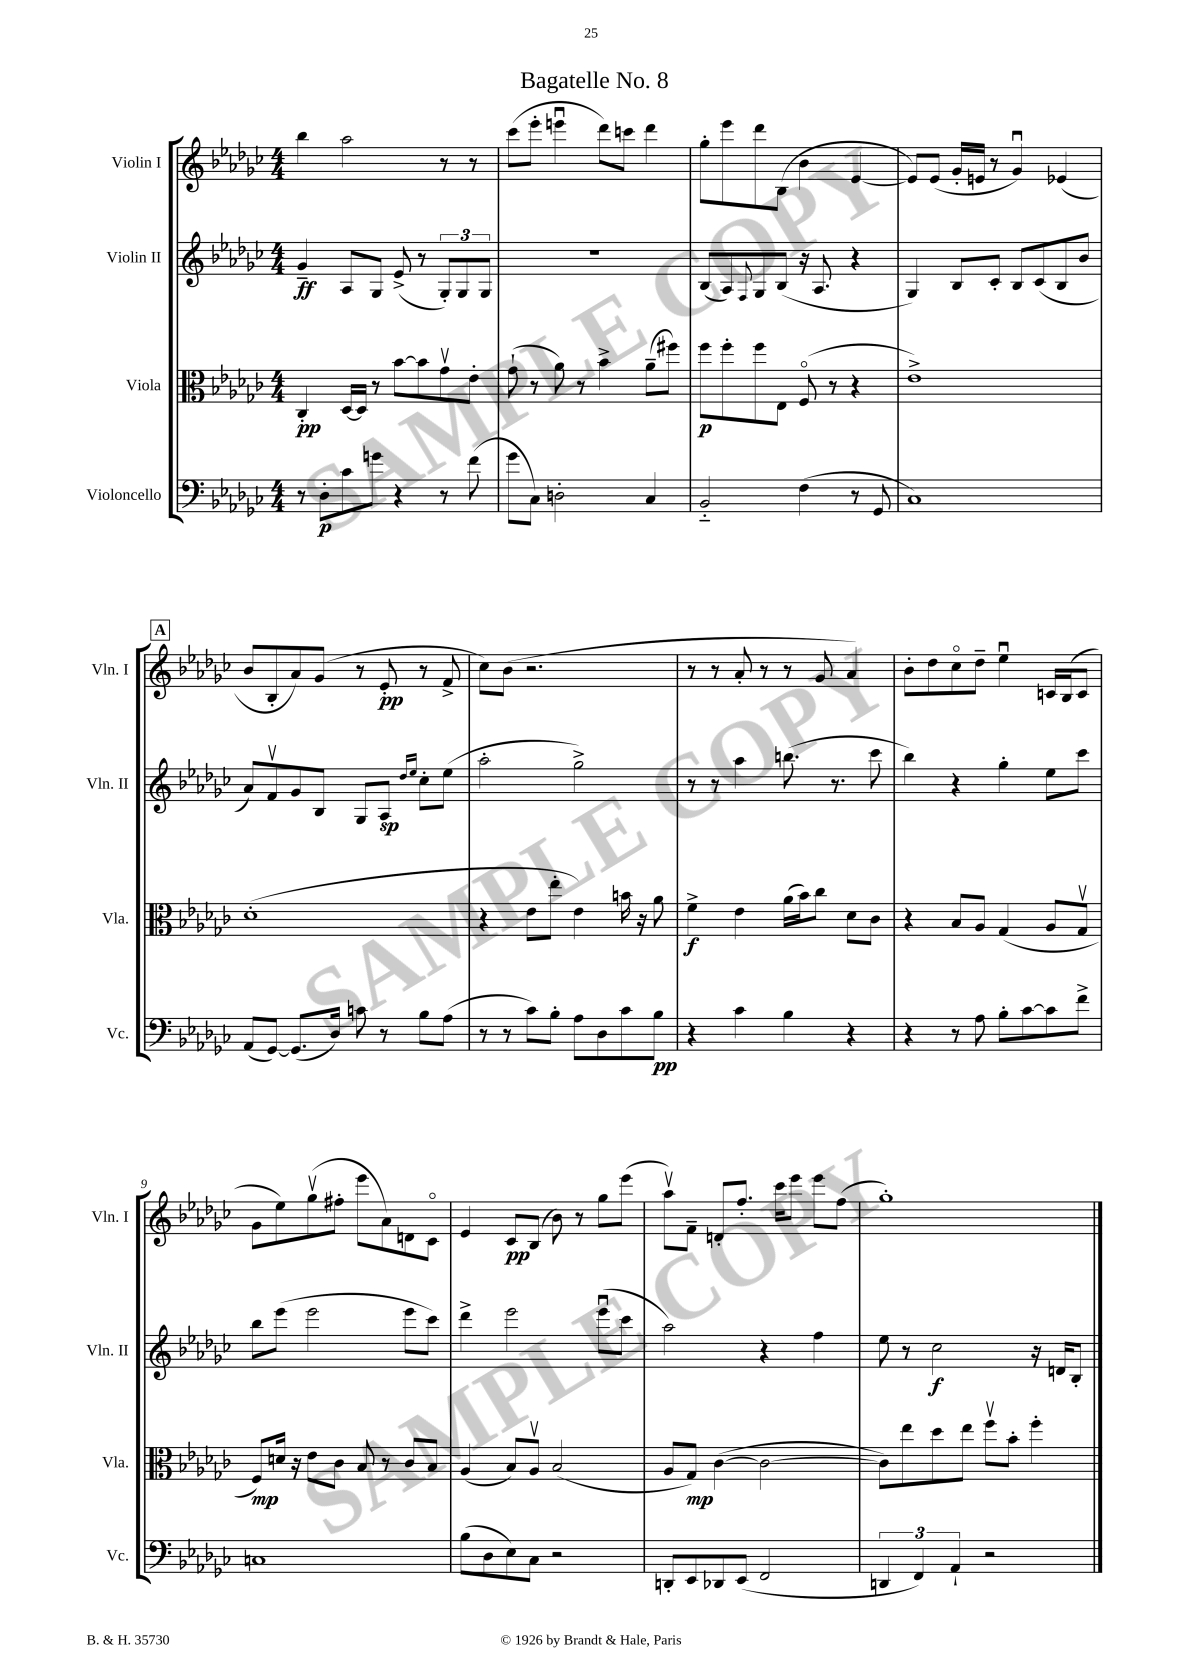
\header { title = "Bagatelle No. 8" }
<<
\new StaffGroup <<
\new Staff = "s0" \with { instrumentName = "Violin I" shortInstrumentName = "Vln. I" } {
    \clef treble \key ges \major \numericTimeSignature \time 4/4
    bes''4 aes''2 r8 r8 |
    ces'''8( ees'''8-. e'''4\downbow des'''8) c'''8 des'''4 |
    ges''8-. ees'''8 des'''8 bes8( bes'4 ees'4~ |
    ees'8) ees'8( ges'16-. e'16 r8 ges'4\downbow) ees'4( |
    \mark \markup { \box "A" } bes'8 bes8-. aes'8) ges'8( r8 ees'8-.\pp r8 f'8-> |
    ces''8) bes'8( r2. |
    r8 r8 aes'8-. r8 r8 ges'8 aes'4) |
    bes'8-. des''8 ces''8\flageolet des''8-- ees''4\downbow c'16 bes16( c'8 |
    ges'8 ees''8) ges''8\upbow( fis''8-. ees'''8 aes'8) d'8 ces'8\flageolet |
    ees'4 ces'8\pp bes8( bes'8) r8 ges''8 ees'''8( |
    aes''8\upbow) f'8-- d'8-. f''8.-. ces'''16 ees'''8 ees'''8 f''8( |
    ges''1-.) \bar "|." |
}
\new Staff = "s1" \with { instrumentName = "Violin II" shortInstrumentName = "Vln. II" } {
    \clef treble \key ges \major \numericTimeSignature \time 4/4
    ges'4--\ff aes8 ges8 ees'8->( r8 \tuplet 3/2 { ges8-.) ges8 ges8 } |
    R1 |
    bes8( aes8) \appoggiatura { f8 } ges8 bes8( r16 aes8. r4 |
    ges4) bes8 ces'8-. bes8 ces'8( bes8 bes'8 |
    \mark \markup { \box "A" } aes'8) f'8\upbow ges'8 bes8 ges8 aes8\sp \grace { des''16 ees''16 } ces''8-. ees''8( |
    aes''2-. ges''2->) |
    r8 r8 aes''4 b''8.( r8. ces'''8 |
    bes''4) r4 ges''4-. ees''8 ces'''8 |
    bes''8 ees'''8( ees'''2 ees'''8 ces'''8) |
    des'''4-> ees'''2 ees'''8\downbow( ces'''8 |
    aes''2) r4 f''4 |
    ees''8 r8 ces''2\f r16 d'16 bes8-. \bar "|." |
}
\new Staff = "s2" \with { instrumentName = "Viola" shortInstrumentName = "Vla." } {
    \clef alto \key ges \major \numericTimeSignature \time 4/4
    ces4-.\pp des16~ des16 r8 bes'8~ bes'8 ges'8\upbow ees'8-. |
    ges'8-!( r8 aes'8) r8 bes'4-> aes'8--( fis''8) |
    f''8\p f''8-. f''8 ees8 f8\flageolet( r8 r4 |
    ees'1->) |
    \mark \markup { \box "A" } des'1-.( |
    r4 ees'8 ees''8-. ees'4) b'16 r16 aes'8 |
    f'4->\f ees'4 aes'16( bes'16) ces''8 des'8 ces'8 |
    r4 bes8 aes8 ges4( aes8 ges8\upbow |
    f8\mp) d'16 r16 ees'8 ces'8 bes8 r8 ces'8 bes8 |
    aes4( bes8) aes8\upbow bes2( |
    aes8 ges8\mp) ces'4~( ces'2~ |
    ces'8) ees''8 des''8 ees''8 f''8\upbow bes'8-. f''4-. \bar "|." |
}
\new Staff = "s3" \with { instrumentName = "Violoncello" shortInstrumentName = "Vc." } {
    \clef bass \key ges \major \numericTimeSignature \time 4/4
    r8 des8-.\p ces'8 g'8 r4 r8 f'8( |
    ges'8 ces8) d2-. ces4 |
    bes,2-_ f4( r8 ges,8 |
    ces1) |
    \mark \markup { \box "A" } aes,8( ges,8~) ges,8.( des16) c'8 r8 bes8 aes8( |
    r8 r8 ces'8) bes8-. aes8 des8 ces'8 bes8\pp |
    r4 ces'4 bes4 r4 |
    r4 r8 aes8 bes8-. ces'8~ ces'8 f'8-> |
    c1 |
    bes8( des8 ees8) ces8 r2 |
    d,8-. ees,8 des,8 ees,8( f,2 |
    \tuplet 3/2 { d,4 f,4) aes,4-! } r2 \bar "|." |
}
>>
>>
